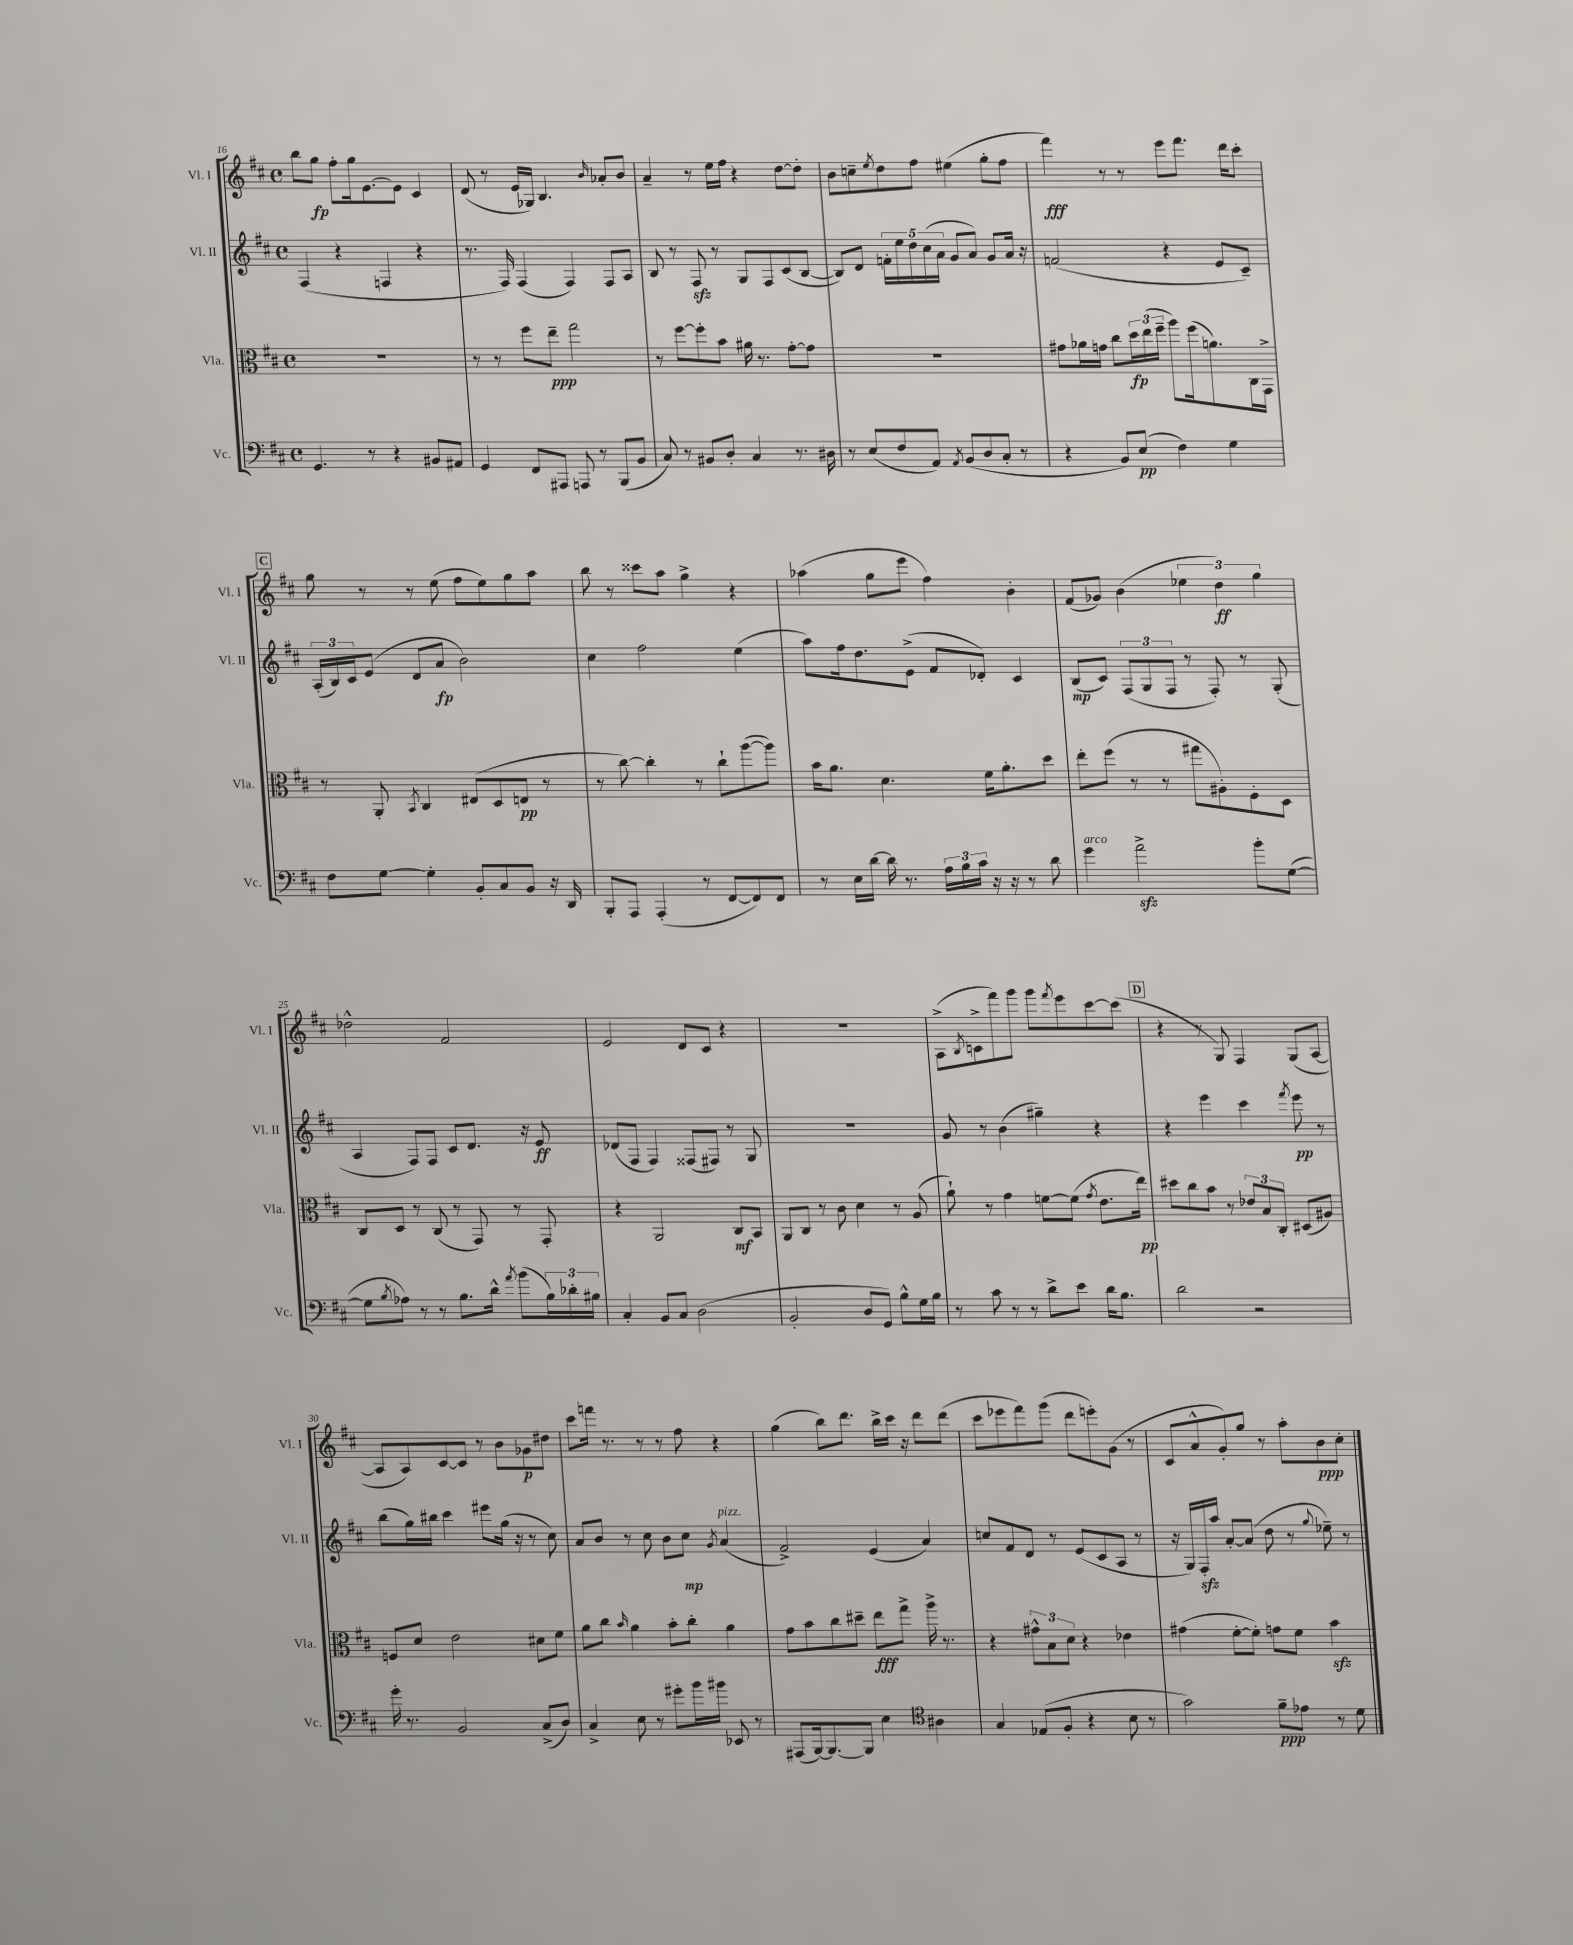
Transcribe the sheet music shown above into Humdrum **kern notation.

**kern	**kern	**kern	**kern
*staff4	*staff3	*staff2	*staff1
*clefF4	*clefC3	*clefG2	*clefG2
*k[f#c#]	*k[f#c#]	*k[f#c#]	*k[f#c#]
*M4/4	*M4/4	*M4/4	*M4/4
*met(c)	*met(c)	*met(c)	*met(c)
4.GG	1r	(4F#	8bb
.	.	.	8gg
.	.	4r	8ff#'
8r	.	.	16gg
.	.	.	[8.e
4r	.	4F	.
.	.	.	8e]
8BB#	.	4r	4c#
8AA#	.	.	.
=	=	=	=
4GG	8r	8.r	(8d
.	8r	.	8r
.	.	16F#)	.
8FF#	8ff#	(4F#	16e
.	.	.	16G-)
8AAA#	8ee~	.	4.B
8AAA	2gg	4F#)	.
8r	.	.	.
.	.	.	16qqb
(8BBB	.	8F#	8a-'
8BB	.	8A	8b
=	=	=	=
8C#)	8r	8B	4a~
8r	[8ff#	8r	.
8BB#	8ff#']	8F#	8r
8D'	8b	8r	16ee
.	.	.	16ff#
4C#	16a#	8G	4r
.	8.r	.	.
.	.	8F#	.
8.r	[8g'	(8c#	[8dd
.	8g]	[8B	8dd']
16D#	.	.	.
=	=	=	=
8r	1r	8B])	8b
(8E	.	8d	8cc~
.	.	.	8qee
8F#	.	20f'	8dd
.	.	20ee	.
.	.	20dd	.
8AA)	.	.	8ff#
.	.	(20cc#	.
.	.	20a	.
8qAA	.	.	.
(8BB	.	8g	(4ee#
8D	.	8a)	.
8C#'	.	8g	8gg'
8r	.	16a	8ff#
.	.	16r	.
=	=	=	=
4r	8g#	(2f	4fff#)
.	16a-	.	.
.	16g	.	.
8BB)	8cc#	.	8r
(8E	24dd	.	8r
.	(24ee	.	.
.	24ff#~	.	.
4F#)	8aa)	4r	8eee
.	(16ff#	.	8.fff#
.	8.a)	.	.
4G	.	8e	.
.	.	.	16ddd
.	16C#	8c#~)	8ccc#'
.	16GG^	.	.
=	=	=	=
8F#	8r	(24A'	8gg
.	.	24B)	.
.	.	24c#	.
[8G	8AA'	(8e	8r
.	8qBB	.	.
4G']	4C#	8d	8r
.	.	8a	(8ee
8BB'	(8E#	2b)	8ff#
8C#	8D	.	8ee)
8BB	8E	.	8gg
16r	8r	.	8aa
16DD	.	.	.
=	=	=	=
8BBB'	8r	4cc#	8bb
8AAA	[8cc#)	.	8r
(4AAA'	4cc#']	2ff#	8ccc##
.	.	.	8aa
8r	8r	.	4gg^
[8FF#	8cc#`	.	.
8FF#])	([8aa	(4ee	4r
8FF#	8aa])	.	.
=	=	=	=
8r	16b	8aa)	(4aa-
.	8.a	.	.
16E	.	16ff#	.
[16d	.	8.dd	.
16d]	4.d	.	8gg
8.r	.	.	.
.	.	(8e^	8eee
24A	.	8f#	4ff#)
24B	.	.	.
24c#	.	.	.
16r	16f#	8d-')	.
16r	8.a'	.	.
8r	.	4c#	4b'
8d	8dd	.	.
=	=	=	=
4g	8ee'	(8B	(8f#
.	(8ff#	8c#)	8g-)
2a^	8r	(12F#	(4b
.	.	12G	.
.	8r	.	.
.	.	12F#	.
.	8gg#	8r	6ee-
.	8A#')	8F#')	.
.	.	.	6dd)
8b'	8F#'	8r	.
.	.	.	6gg
([8G	8D	(8G'	.
=	=	=	=
8G]	8C#	4A	2dd-^^
8qB	.	.	.
8A-)	8D	.	.
8r	8r	8F#)	.
8r	(8C#	8F#	.
8.B	8r	8c#	2f#
.	8GG)	8.d	.
16d^^	.	.	.
8qa	.	.	.
(8b	8r	.	.
.	.	16r	.
24B)	8GG'	8e	.
24d-'	.	.	.
24B#	.	.	.
=	=	=	=
4C#'	4r	(8d-	2e
.	.	8F#	.
8BB	2AA	4F#)	.
8C#	.	.	.
(2D	.	(8F##	8d
.	.	8F#)	8c#
.	8C#	8r	4r
.	8BB	8G	.
=	=	=	=
2BB'	8AA	1r	1r
.	8C#	.	.
.	8r	.	.
.	8c#	.	.
8D	4d	.	.
8GG)	.	.	.
8B^^	8r	.	.
16G	(8A	.	.
16B	.	.	.
=	=	=	=
8r	8a`)	8g	(8A^
.	.	.	8qB
8c#	8r	8r	8c^
8r	4g	(4b	8fff#)
8r	.	.	8ggg
8d^	[8f	4gg#~)	8ggg
.	.	.	8qfff#
8e	(8f]	.	8eee
.	8qg	.	.
16d	8.e	4r	[8ccc#
8.B	.	.	.
.	.	.	(8ccc#]
.	16ee)	.	.
=	=	=	=
2d	8dd#	4r	4r
.	8cc#	.	.
.	8b	4eee	8r
.	8r	.	8G)
2r	12e-	4ccc#	4F#
.	12B	.	.
.	12C#'	.	.
.	.	8qfff#	.
.	(8D#	8eee	(8G
.	8A#)	8r	[8A
=	=	=	=
16g'	8F	(8bb	8A]
8.r	.	.	.
.	8d	16gg)	8A)
.	.	16bb#	.
2BB	2e	4ccc#	[8c#
.	.	.	8c#]
.	.	8eee#	8r
.	.	(16gg	8b
.	.	16r	.
(8C#^	8d#	8r	8g-
8D)	8f#	8cc#)	8dd#
=	=	=	=
4C#^	8a	8a	8ccc#
.	8cc#	8b	16fff
.	.	.	8.r
.	16qqb	.	.
8E	4a	8r	.
8r	.	8cc#	8r
8g#'	8b'	8b	8r
16b	8cc#'	8cc#	8ff#
16b#	.	.	.
.	.	8qg	.
8EE-	4a	(4a	4r
8r	.	.	.
=	=	=	=
(8AAA#	8g	2f#^)	(4gg
[16BBB)	8b	.	.
8.BBB_	.	.	.
.	8cc#	.	8bb)
8BBB]	8dd#~	.	8.ddd
4E	8ee	(4e	.
.	.	.	16bb^
.	8gg^	.	16ccc#
.	.	.	16r
*clefC4	*	*	*
4A#	16aa^	4a)	8ddd
.	8.r	.	.
.	.	.	(8ddd
=	=	=	=
4G	4r	8cc	8ccc#
.	.	8f#	8eee-
(8E-	12g#^^	8d	8fff#)
.	12B	.	.
8F#'	.	8r	(8ggg
.	12d	.	.
4r	4r	(8e	8ddd
.	.	8c#	8eee')
8B	4e-	8A	(8g
8r	.	8r	8r
=	=	=	=
2g)	(4g#	16r	8c#
.	.	16G)	.
.	.	16F#'	8a^^
.	.	16aa	.
.	[8f#'	[8a'	8g')
.	8f#'])	(8a]	8gg
8f#~	8g	8dd	8r
8e-	8f#	8r	8aa'
.	.	8qqgg	.
8r	4b	8ee-~)	8b
8d	.	8r	8cc#'
==	==	==	==
*-	*-	*-	*-
